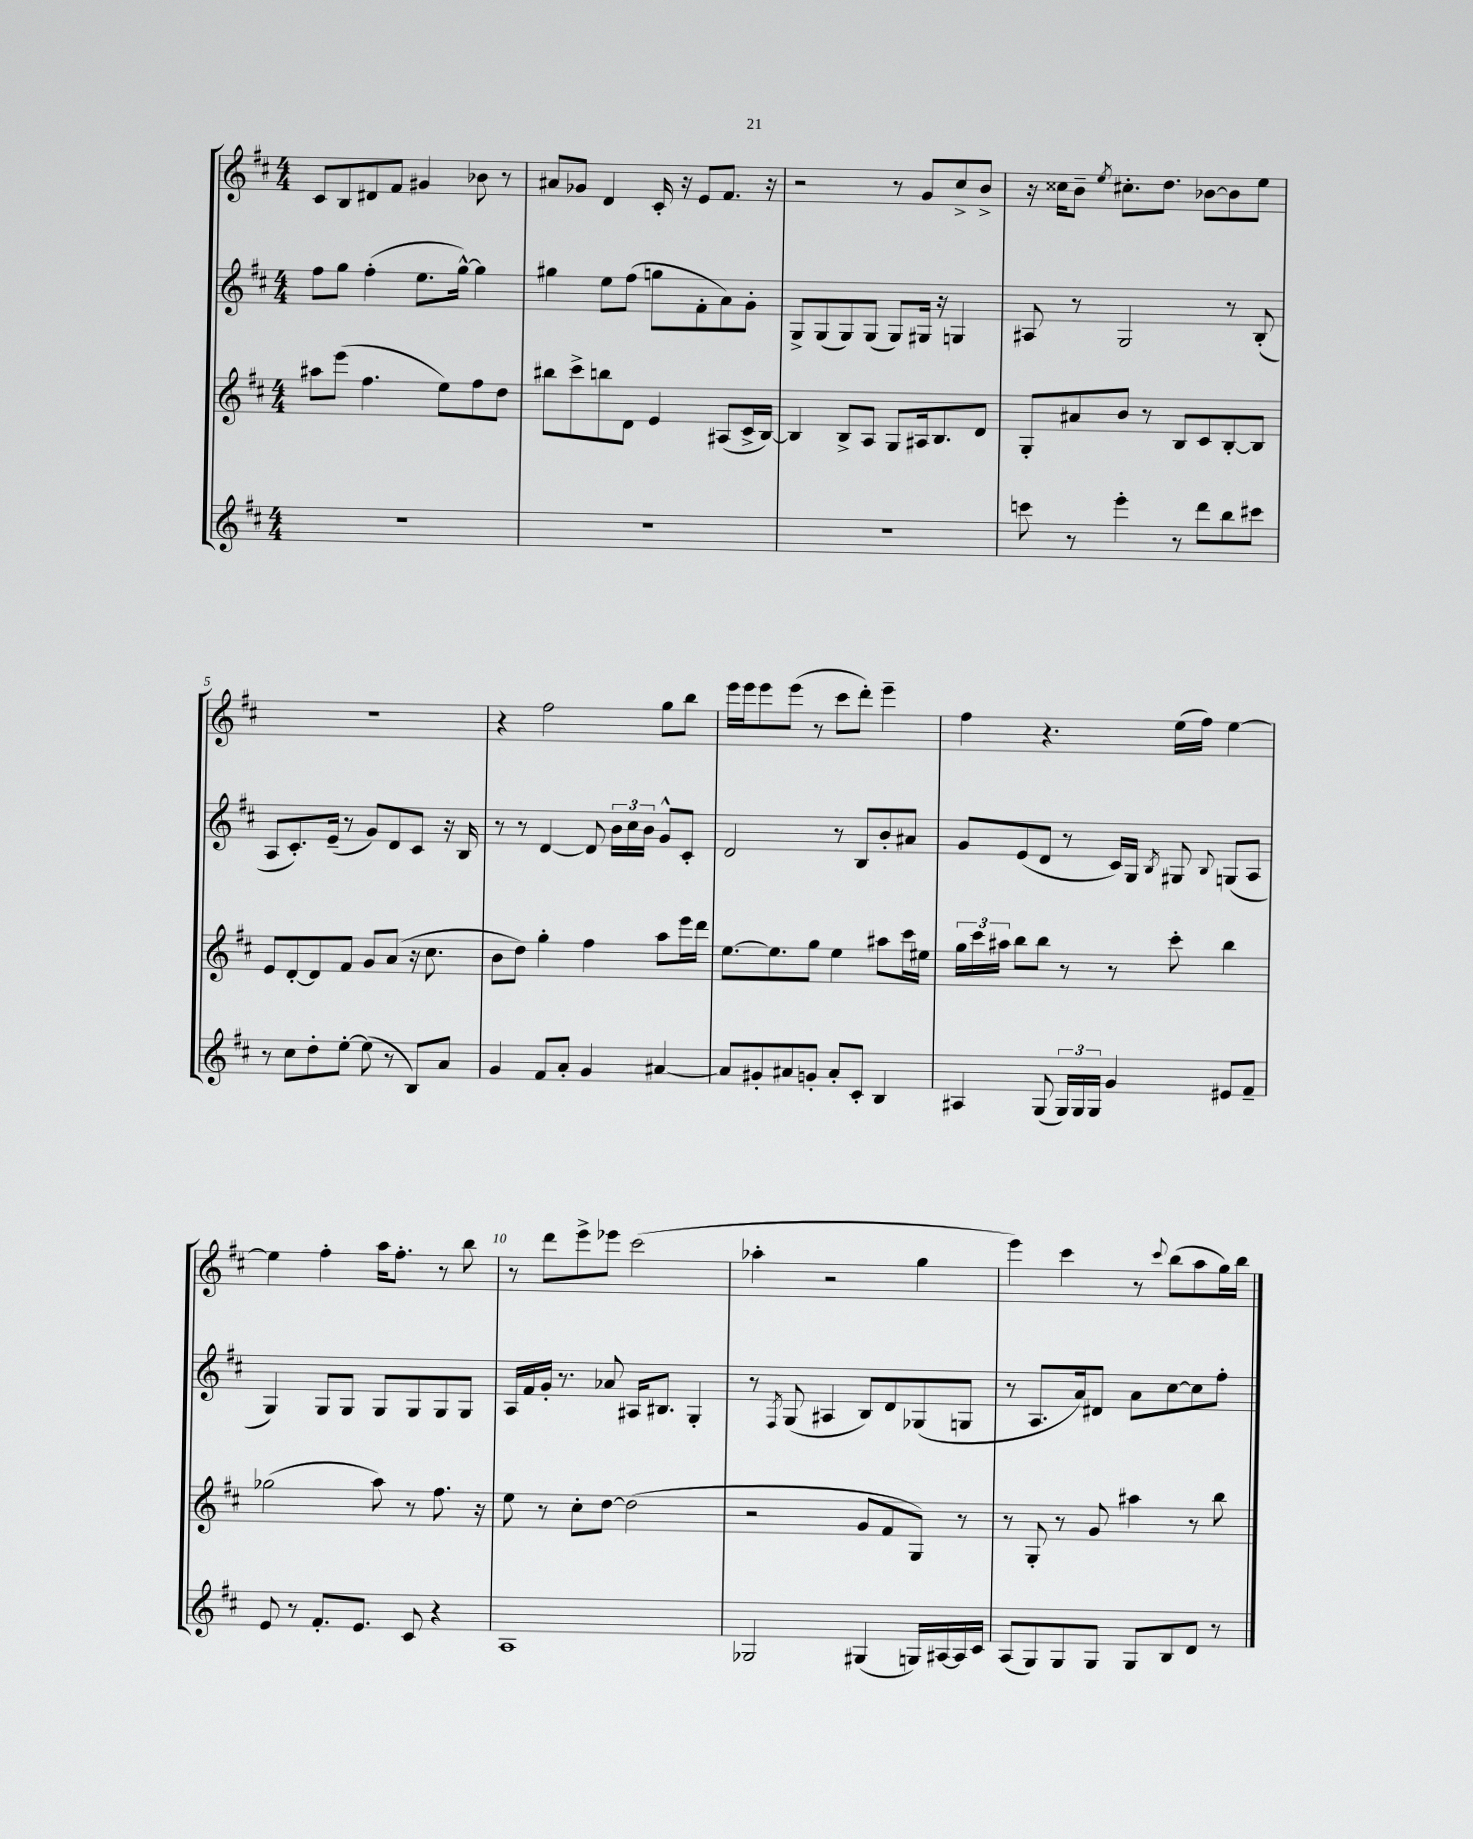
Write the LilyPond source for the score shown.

<<
\new StaffGroup <<
\new Staff = "s0" {
    \clef treble \key d \major \numericTimeSignature \time 4/4
    \autoBeamOff cis'8[ b8 dis'8 fis'8] gis'4 bes'8 r8 |
    ais'8[ ges'8] d'4 cis'16-. r16 e'8[ fis'8.] r16 |
    r2 r8 g'8[ cis''8-> b'8]-> |
    r16 cisis''16[ b'8]-- \acciaccatura { e''8 } cis''8.[-. d''8.] bes'8[~ bes'8 e''8] |
    R1 |
    r4 fis''2 g''8[ b''8] |
    e'''16[ e'''16 e'''8 e'''8]( r8 cis'''8[ d'''8]-.) e'''4-- |
    fis''4 r4. e''16[( fis''16]) e''4~ |
    e''4 fis''4-. a''16[ fis''8.]-. r8 b''8 |
    r8 d'''8[ e'''8-> ees'''8] cis'''2( |
    aes''4-. r2 g''4 |
    e'''4) cis'''4 r8 \appoggiatura { cis'''8 } b''8[( a''8 g''16) b''16] \bar "|." |
}
\new Staff = "s1" {
    \clef treble \key d \major \numericTimeSignature \time 4/4
    \autoBeamOff fis''8[ g''8] fis''4-.( e''8.[ g''16]~-^) g''4 |
    gis''4 e''8[ fis''8]( g''8[ fis'8-. a'8) g'8]-. |
    g8[-> g8( g8) g8]( g8[) gis16] r16 g4 |
    ais8 r8 g2 r8 b8-.( |
    a8[ cis'8.-.) e'16]--( r8 g'8[) d'8 cis'8] r16 b16 |
    r8 r8 d'4~ d'8 \tuplet 3/2 { b'16[ cis''16 b'16] } g'8[-^ cis'8]-. |
    d'2 r8 b8[ b'8-. ais'8] |
    g'8[ e'8( d'8] r8 cis'16[) g16] \acciaccatura { b8 } gis8 \appoggiatura { b8 } g8[( a8] |
    g4) g8[ g8] g8[ g8 g8 g8] |
    a16[ fis'16 g'16]-. r8. aes'8 ais16[ bis8.] g4-. |
    r8 \acciaccatura { fis8 } g8( ais4 b8[) d'8 ges8( g8] |
    r8 a8.[ a'16) dis'8] a'8[ cis''8~ cis''8 fis''8]-. \bar "|." |
}
\new Staff = "s2" {
    \clef treble \key d \major \numericTimeSignature \time 4/4
    \autoBeamOff ais''8[ e'''8]( fis''4. e''8[) fis''8 d''8] |
    bis''8[ cis'''8-> b''8 d'8] e'4 ais8[( cis'16-> b16]~) |
    b4 b8[-> a8] g8[ ais16 b8. d'8] |
    g8[-. ais'8 b'8] r8 b8[ cis'8 b8~-. b8] |
    e'8[ d'8~-. d'8 fis'8] g'8[ a'8]( r16 cis''8. |
    b'8[ d''8]) g''4-. fis''4 a''8[ e'''16 d'''16] |
    e''8.[~ e''8. g''8] e''4 ais''8[ cis'''16 eis''16] |
    \tuplet 3/2 { g''16[ cis'''16 ais''16] } b''8[ b''8] r8 r8 cis'''8-. b''4 |
    ges''2( a''8) r8 fis''8. r16 |
    e''8 r8 cis''8[-. d''8]~ d''2( |
    r2 g'8[ fis'8 g8]) r8 |
    r8 g8-. r8 g'8 ais''4 r8 b''8 \bar "|." |
}
\new Staff = "s3" {
    \clef treble \key d \major \numericTimeSignature \time 4/4
    \autoBeamOff R1 |
    R1 |
    R1 |
    c'''8 r8 e'''4-. r8 d'''8[ b''8 cis'''8] |
    r8 cis''8[ d''8-. e''8]~-. e''8( r8 b8[) a'8] |
    g'4 fis'8[ a'8]-. g'4 ais'4~ |
    ais'8[ gis'8-. ais'8 g'8]-. ais'8[-. cis'8]-. b4 |
    ais4 g8( \tuplet 3/2 { g16[) g16 g16] } g'4 eis'8[ fis'8]-- |
    e'8 r8 fis'8.[-. e'8.] cis'8 r4 |
    a1 |
    ges2 gis4( g16[) ais16~ ais16 cis'16] |
    a8[( g8) g8 g8] g8[ b8 d'8] r8 \bar "|." |
}
>>
>>
\layout { \context { \Score \override BarNumber.break-visibility = ##(#f #t #t) barNumberVisibility = #(every-nth-bar-number-visible 5) } }
